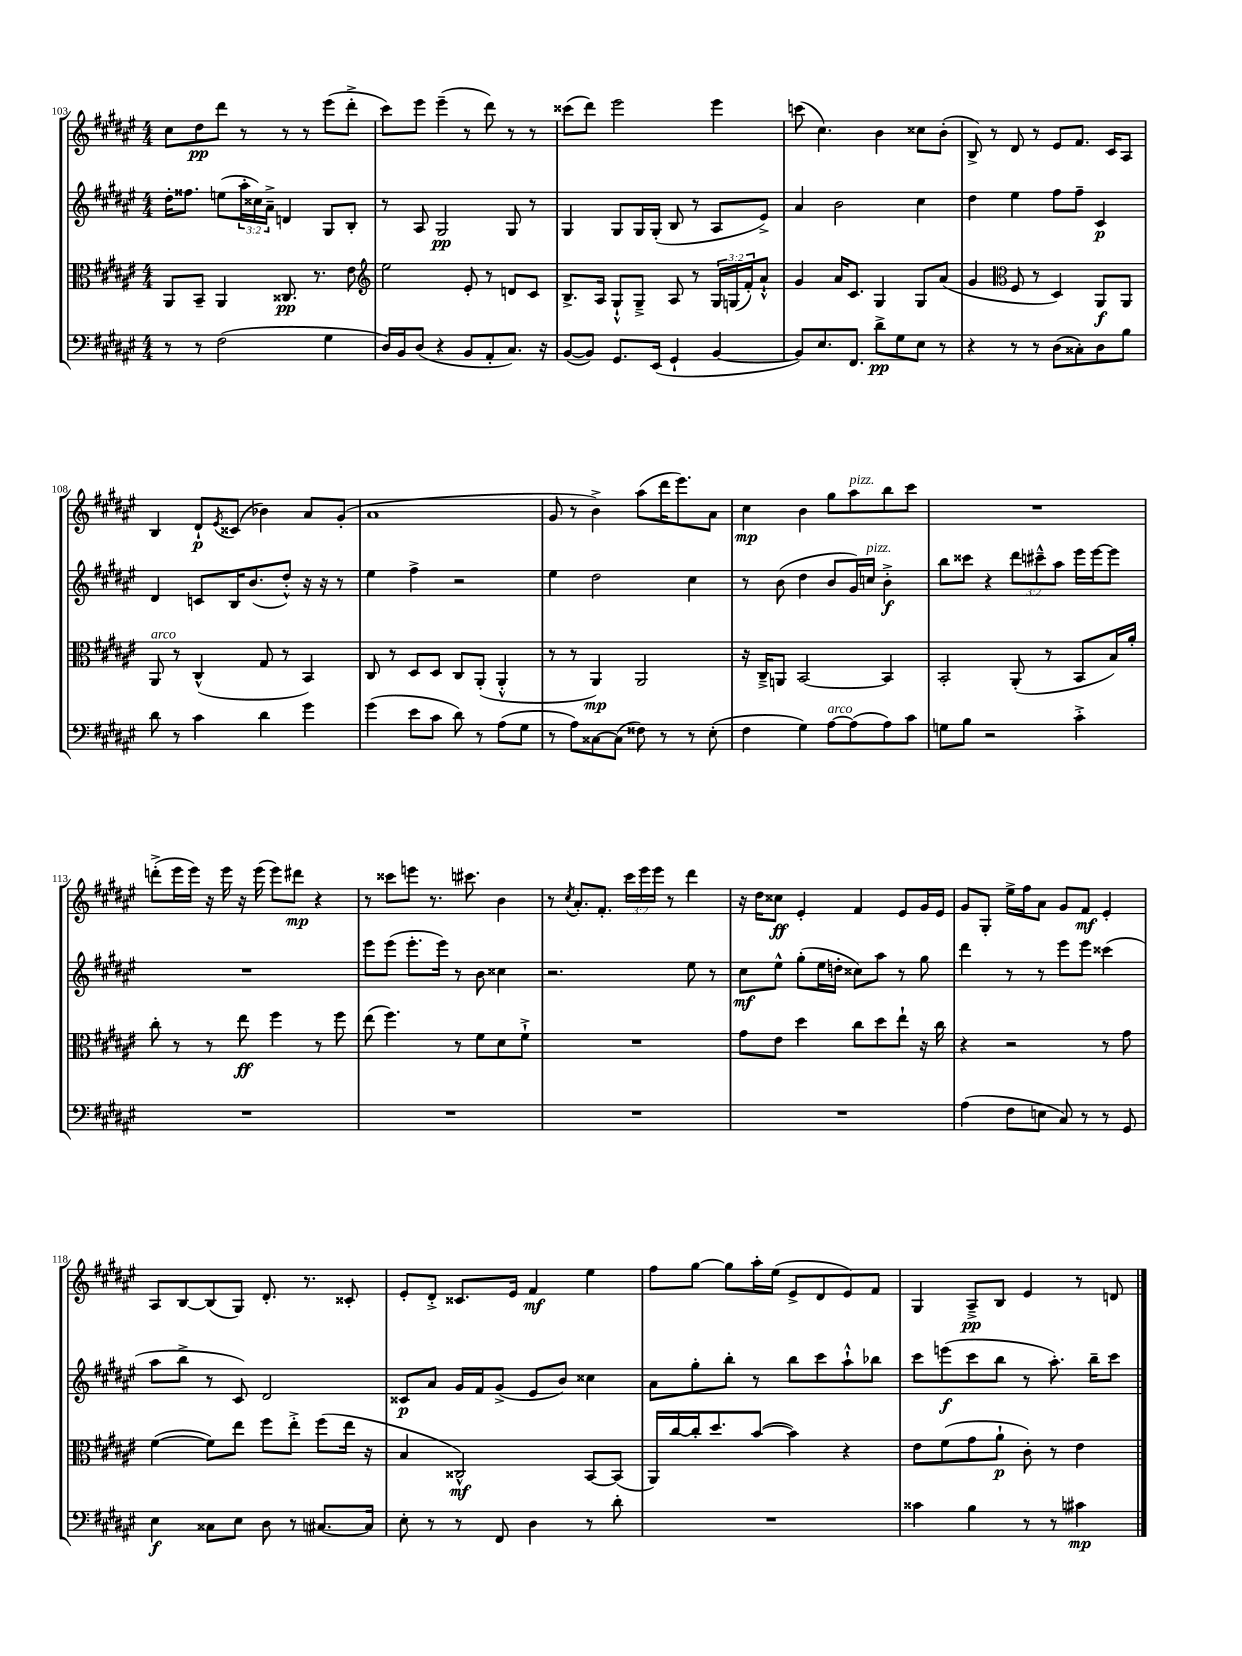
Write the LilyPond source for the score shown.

<<
\new StaffGroup <<
\new Staff = "s0" {
    \clef treble \key fis \major \numericTimeSignature \time 4/4 \override Staff.TupletNumber.text = #tuplet-number::calc-fraction-text
    cis''8 dis''8\pp dis'''8 r8 r8 r8 eis'''8( dis'''8-.-> |
    cis'''8) eis'''8 eis'''4--( r8 dis'''8) r8 r8 |
    cisis'''8( dis'''8) eis'''2 eis'''4 |
    c'''8( cis''4.) b'4 cisis''8 b'8-.( |
    b8->) r8 dis'8 r8 eis'8 fis'8. cis'16 ais8 |
    b4 dis'8-!\p \acciaccatura { eis'8 } cisis'8( bes'4) ais'8 gis'8-.( |
    ais'1 |
    gis'8 r8 b'4->) ais''8( dis'''16 eis'''8.) ais'8 |
    cis''4\mp b'4 gis''8 ais''8^\markup { \italic "pizz." } b''8 cis'''8 |
    R1 |
    d'''8-.->( eis'''16 eis'''16) r16 eis'''16 r16 eis'''16( eis'''8) dis'''8\mp r4 |
    r8 cisis'''8 e'''8 r8. cis'''8. b'4 |
    r8 \acciaccatura { cis''8 } ais'8.-. fis'8.-. \tuplet 3/2 { cis'''16 eis'''16 eis'''16 } r8 dis'''4 |
    r16 dis''16 cisis''8\ff eis'4-. fis'4 eis'8 gis'16 eis'16 |
    gis'8 gis8-. eis''16-> fis''16 ais'8 gis'8 fis'8\mf eis'4-. |
    ais8 b8~ b8( gis8) dis'8.-. r8. cisis'8-. |
    eis'8-. dis'8-.-> cisis'8. eis'16 fis'4\mf eis''4 |
    fis''8 gis''8~ gis''8 ais''16-. eis''16( eis'8-> dis'8 eis'8) fis'8 |
    gis4 ais8--->\pp b8 eis'4 r8 d'8 \bar "|." |
}
\new Staff = "s1" {
    \clef treble \key fis \major \numericTimeSignature \time 4/4 \override Staff.TupletNumber.text = #tuplet-number::calc-fraction-text
    dis''16-. fisis''8. e''8( \tuplet 3/2 { ais''16-. cisis''16) ais'16---> } d'4 gis8 b8-. |
    r8 ais8 gis2\pp gis8 r8 |
    gis4 gis8 gis16 gis16-.( b8 r8 ais8 eis'8->) |
    ais'4 b'2 cis''4 |
    dis''4 eis''4 fis''8 fis''8-- cis'4\p |
    dis'4 c'8 b16 b'8.( dis''8-.-^) r16 r16 r8 |
    eis''4 fis''4-> r2 |
    eis''4 dis''2 cis''4 |
    r8 b'8( dis''4 b'8 gis'16) c''16^\markup { \italic "pizz." } b'4-.->\f |
    b''8 cisis'''8 r4 \tuplet 3/2 { dis'''8 cis'''8---^ ais''8 } eis'''16 eis'''16~ eis'''8 |
    R1 |
    eis'''8 eis'''8( eis'''8.-. eis'''16) r8 b'8 cisis''4 |
    r2. eis''8 r8 |
    cis''8\mf eis''8-^ gis''8-.( eis''16 d''16-. cisis''8) ais''8 r8 gis''8 |
    dis'''4 r8 r8 eis'''8 eis'''8 cisis'''4( |
    ais''8 b''8-> r8 cis'8) dis'2 |
    cisis'8\p ais'8 gis'16 fis'16 gis'8->( eis'8 b'8) cisis''4 |
    ais'8 gis''8-. b''8-. r8 b''8 cis'''8 ais''8-!-^ bes''8 |
    cis'''8 e'''8\f( cis'''8 b''8 r8 ais''8.-.) b''16-- cis'''8 \bar "|." |
}
\new Staff = "s2" {
    \clef alto \key fis \major \numericTimeSignature \time 4/4 \override Staff.TupletNumber.text = #tuplet-number::calc-fraction-text
    ais,8 b,8-- ais,4 cisis8.\pp r8. eis'8 |
    \clef treble eis''2 eis'8-. r8 d'8 cis'8 |
    b8.-> ais16 gis8-!-^ gis8---> ais8 r8 \tuplet 3/2 { gis16 g16( fis'16-.) } ais'8-!-^ |
    gis'4 ais'16 cis'8. gis4 gis8 ais'8( |
    gis'4 \clef alto fis8 r8 dis4) ais,8\f ais,8 |
    ais,8^\markup { \italic "arco" } r8 cis4-^( gis8 r8 b,4) |
    cis8 r8 dis8 dis8 cis8 ais,8-.( ais,4-.-^ |
    r8 r8 ais,4\mp) ais,2 |
    r16 cis16---> a,8 b,2~ b,4 |
    b,2-. ais,8-.( r8 b,8 b16) ais'16-. |
    cis''8-. r8 r8 eis''8\ff fis''4 r8 fis''8 |
    eis''8( fis''4.) r8 fis'8 dis'8 fis'8-!-> |
    R1 |
    gis'8 eis'8 dis''4 cis''8 dis''8 eis''8-! r16 cis''16 |
    r4 r2 r8 gis'8 |
    fis'4~( fis'8) eis''8 fis''8 eis''8-.-> fis''8( eis''16 r16 |
    b4 cisis2-^\mf) b,8~ b,8( |
    ais,16) cis''16~ cis''16-. dis''8. b'8~( b'4) r4 |
    eis'8 fis'8( gis'8 ais'8-!\p cis'8-.) r8 eis'4 \bar "|." |
}
\new Staff = "s3" {
    \clef bass \key fis \major \numericTimeSignature \time 4/4
    r8 r8 fis2( gis4 |
    dis16) b,16 dis8( r4 b,8 ais,8-. cis8.) r16 |
    b,8~( b,8) gis,8. eis,16( gis,4-! b,4~ |
    b,8) eis8. fis,8. dis'8->\pp gis8 eis8 r8 |
    r4 r8 r8 dis8( cisis8-.) dis8 b8 |
    dis'8 r8 cis'4 dis'4 gis'4 |
    gis'4( eis'8 cis'8 dis'8) r8 ais8( gis8 |
    r8 ais8) cisis8~ cisis8( fisis8) r8 r8 eis8-.( |
    fis4 gis4) ais8~^\markup { \italic "arco" } ais8( ais8) cis'8 |
    g8 b8 r2 cis'4-.-> |
    R1 |
    R1 |
    R1 |
    R1 |
    ais4( fis8 e8 cis8) r8 r8 gis,8 |
    eis4\f cisis8 eis8 dis8 r8 cis8.~ cis16 |
    eis8-. r8 r8 fis,8 dis4 r8 dis'8-. |
    R1 |
    cisis'4 b4 r8 r8 cis'4\mp \bar "|." |
}
>>
>>
\layout { \context { \Score currentBarNumber = #103 } }
